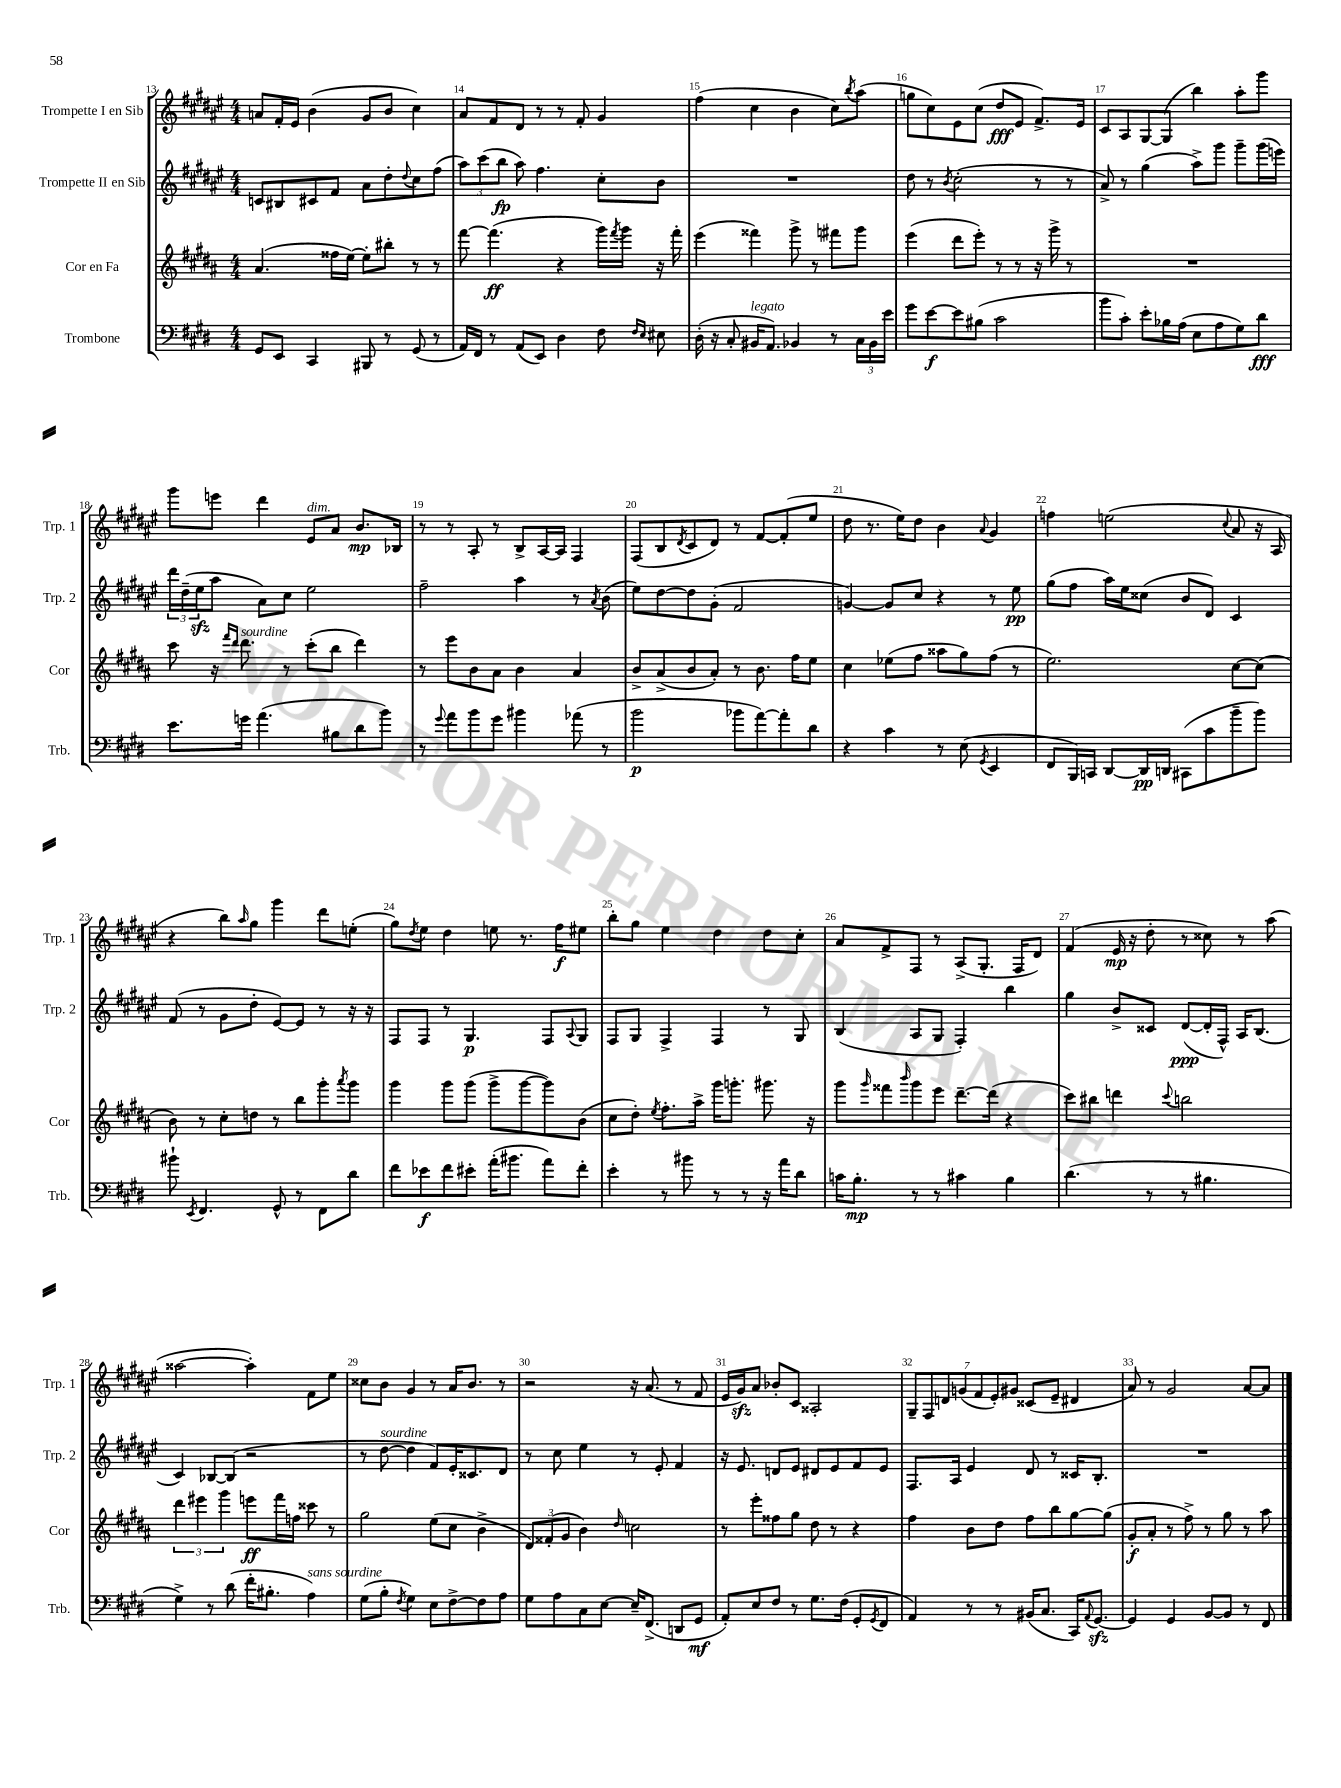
<<
\new StaffGroup <<
\new Staff = "s0" \with { instrumentName = "Trompette I en Sib" shortInstrumentName = "Trp. 1" } {
    \clef treble \key fis \major \numericTimeSignature \time 4/4
    a'8 fis'16-. eis'16 b'4( gis'8 b'8 cis''4) |
    ais'8 fis'8 dis'8 r8 r8 fis'8-. gis'4 |
    fis''4( cis''4 b'4 cis''8) \acciaccatura { b''8 } ais''8( |
    g''8 cis''8) eis'8 cis''8( dis''8\fff eis'8 fis'8.->) eis'16 |
    cis'8 ais8 gis8~ gis8( b''4) ais''8-. gis'''8 |
    gis'''8 e'''8 dis'''4 eis'8^\markup { \italic "dim." } ais'8 b'8.\mp bes16 |
    r8 r8 ais8-. r8 b8-> ais16~ ais16 fis4 |
    fis8( b8 \acciaccatura { dis'8 } cis'8 dis'8) r8 fis'8~ fis'8-.( eis''8 |
    dis''8 r8. eis''16) dis''8 b'4 \appoggiatura { ais'8 } gis'4 |
    f''4 e''2( \appoggiatura { cis''8 } ais'8 r16 ais16 |
    r4 b''8) \grace { ais''16 } gis''8 gis'''4 dis'''8 e''8-.( |
    gis''8) \acciaccatura { dis''8 } eis''8 dis''4 e''8 r8. fis''16\f eis''8 |
    b''8-. gis''8 eis''4 dis''4 dis''8 cis''8-. |
    ais'8 fis'8-> fis8 r8 ais8->( gis8.-. fis16 dis'8) |
    fis'4( eis'16\mp r16 dis''8-. r8 cisis''8) r8 ais''8( |
    aisis''2~ aisis''4-.) fis'8 eis''8 |
    cisis''8 b'8 gis'4 r8 ais'16 b'8. r8 |
    r2 r16 ais'8.( r8 fis'8 |
    eis'16 gis'16\sfz) ais'8 bes'8-. cis'8 aisis2-. |
    \tuplet 7/4 { gis8-- fis8 d'8 g'8( fis'8 eis'8-.) gis'8 } cisis'8( eis'8-- dis'4 |
    ais'8) r8 gis'2 ais'8~ ais'8 \bar "|." |
}
\new Staff = "s1" \with { instrumentName = "Trompette II en Sib" shortInstrumentName = "Trp. 2" } {
    \clef treble \key fis \major \numericTimeSignature \time 4/4
    c'8 bis8 cis'8 fis'8 ais'8 dis''8-. \appoggiatura { dis''8 } cis''8 fis''8( |
    \tuplet 3/2 { ais''8) cis'''8( b''8\fp } ais''8) fis''4. cis''8-. b'8 |
    R1 |
    dis''8 r8 \acciaccatura { b'8 } cis''2-.( r8 r8 |
    ais'8->) r8 gis''4( ais''8->) gis'''8 gis'''8-- gis'''16( e'''16) |
    \tuplet 3/2 { dis'''16 dis''16--( eis''16\sfz } ais''8 ais'8) cis''8 eis''2 |
    fis''2-- ais''4 r8 \acciaccatura { ais'8 } b'8( |
    eis''8) dis''8~ dis''8 gis'8-.( fis'2 |
    g'4~) g'8 cis''8 r4 r8 eis''8\pp |
    gis''8( fis''8 ais''16) eis''16 cisis''8( b'8 dis'8) cis'4 |
    fis'8( r8 gis'8 dis''8-. eis'8~) eis'8 r8 r16 r16 |
    fis8 fis8 r8 gis4.\p fis8 \appoggiatura { ais8 } gis8 |
    fis8 gis8 fis4-> fis4 r8 gis8 |
    b4( ais8 gis8 fis4-.) b''4 |
    gis''4 b'8-> cisis'8 dis'8~\ppp( dis'16-. fis16-^) ais16 b8.( |
    cis'4) bes8~ bes8( r2 |
    r8 dis''8~^\markup { \italic "sourdine" } dis''4 fis'8) eis'16-. cisis'8. dis'8 |
    r8 cis''8 eis''4 r8 eis'8-. fis'4 |
    r16 eis'8. d'8 eis'8 dis'8 eis'8 fis'8 eis'8 |
    fis8. ais16 eis'4 dis'8 r8 cisis'16 b8.-. |
    R1 \bar "|." |
}
\new Staff = "s2" \with { instrumentName = "Cor en Fa" shortInstrumentName = "Cor" } {
    \clef treble \key b \major \numericTimeSignature \time 4/4
    ais'4.( fisis''16 e''16~) e''8-. bis''8-. r8 r8 |
    fis'''8~ fis'''4.\ff( r4 gis'''16) \acciaccatura { fis'''8 } gis'''16 r16 fis'''16-. |
    e'''4( fisis'''4) gis'''8-> r8 fis'''8 gis'''8 |
    e'''4( dis'''8 e'''8-.) r8 r8 r16 gis'''16-> r8 |
    R1 |
    cis'''8 r16 \grace { fis'''16 dis'''16 } dis'''8.^\markup { \italic "sourdine" } r8 cis'''8-.( b''8 dis'''4) |
    r8 e'''8 b'8 ais'8 b'4 ais'4 |
    b'8-> ais'8->( b'8 ais'8-.) r8 b'8. fis''16 e''8 |
    cis''4 ees''8( fis''8 aisis''8 gis''8) fis''8( r8 |
    e''2.) cis''8~ cis''8( |
    b'8) r8 cis''8-. d''8 r8 b''8 gis'''8-. \acciaccatura { ais'''8 } gis'''8 |
    gis'''4 gis'''8 gis'''8( gis'''8-> gis'''8~ gis'''8) b'8( |
    cis''8 dis''8-.) \acciaccatura { e''8 } fis''8.-. ais''16-> gis'''16 g'''8.-. gis'''8. r16 |
    gis'''8 \grace { gis'''16 } fisis'''8 \grace { b'''16 } gis'''8 e'''8 dis'''8.~-- dis'''16( r4 |
    cis'''8) bis''8 d'''4 \appoggiatura { cis'''8 } b''2 |
    \tuplet 3/2 { dis'''4 eis'''4 gis'''4 } e'''8\ff fis'''16 f''16 cisis'''8 r8 |
    gis''2 e''8( cis''8 b'4-> |
    \tuplet 3/2 { dis'8) fisis'8-.( gis'8 } b'4) \grace { dis''16 } c''2 |
    r8 e'''8-. fisis''8 gis''8 dis''8 r8 r4 |
    fis''4 b'8 dis''8 fis''8 b''8 gis''8~ gis''8( |
    gis'8-.\f ais'8-. r8 fis''8->) r8 gis''8 r8 ais''8 \bar "|." |
}
\new Staff = "s3" \with { instrumentName = "Trombone" shortInstrumentName = "Trb." } {
    \clef bass \key e \major \numericTimeSignature \time 4/4
    gis,8 e,8 cis,4 bis,,8 r8 gis,8( r8 |
    a,16) fis,16 r8 a,8( e,8) dis4 fis8 \grace { fis16 e16 } eis8 |
    dis16-.( r16 cis8-. bis,16^\markup { \italic "legato" } a,8.) bes,4 r8 \tuplet 3/2 { cis16 bes,16 e'16 } |
    gis'8 e'8~\f e'8 bis8( cis'2 |
    b'8 cis'8-.) e'8-. bes16 a16( e8 a8 gis8) dis'8\fff |
    e'8. g'16 a'4.( bis8 dis'8 b'8) |
    r8 \appoggiatura { gis'8 } a'8 b'8 gis'8 bis'4 aes'8( r8 |
    b'2\p bes'8 a'8~) a'8-. dis'8 |
    r4 cis'4 r8 e8( \acciaccatura { gis,8 } e,4 |
    fis,8 b,,16) c,16 dis,8~ dis,16\pp d,16 cis,8( cis'8 b'8-- b'8) |
    bis'8-! \acciaccatura { e,8 } fis,4. gis,8-^ r8 fis,8 dis'8 |
    fis'8 ees'8\f fis'8 eis'8-. a'16-.( bis'8. a'8) fis'8-. |
    e'4-. r8 bis'8 r8 r8 r16 a'16 dis'8 |
    c'16 b8.-.\mp r8 r8 cis'4 b4 |
    dis'4.( r8 r8 bis4. |
    gis4->) r8 dis'8( fis'16-. bis8.-. a4^\markup { \italic "sans sourdine" }) |
    gis8( b8-. \acciaccatura { fis8 } gis4) e8 fis8~-> fis8 a8 |
    gis8 a8 cis8 e8~ e16-- fis,8.->( d,8 gis,8\mf |
    a,8-.) e8 fis8 r8 gis8. fis16( gis,8-. \acciaccatura { gis,8 } fis,8 |
    a,4) r8 r8 bis,16( cis8. cis,16) \appoggiatura { a,8 } gis,8.~\sfz |
    gis,4 gis,4 b,8~ b,8 r8 fis,8 \bar "|." |
}
>>
>>
\layout { \context { \Score currentBarNumber = #13 \override BarNumber.break-visibility = ##(#f #t #t) barNumberVisibility = #all-bar-numbers-visible } }
